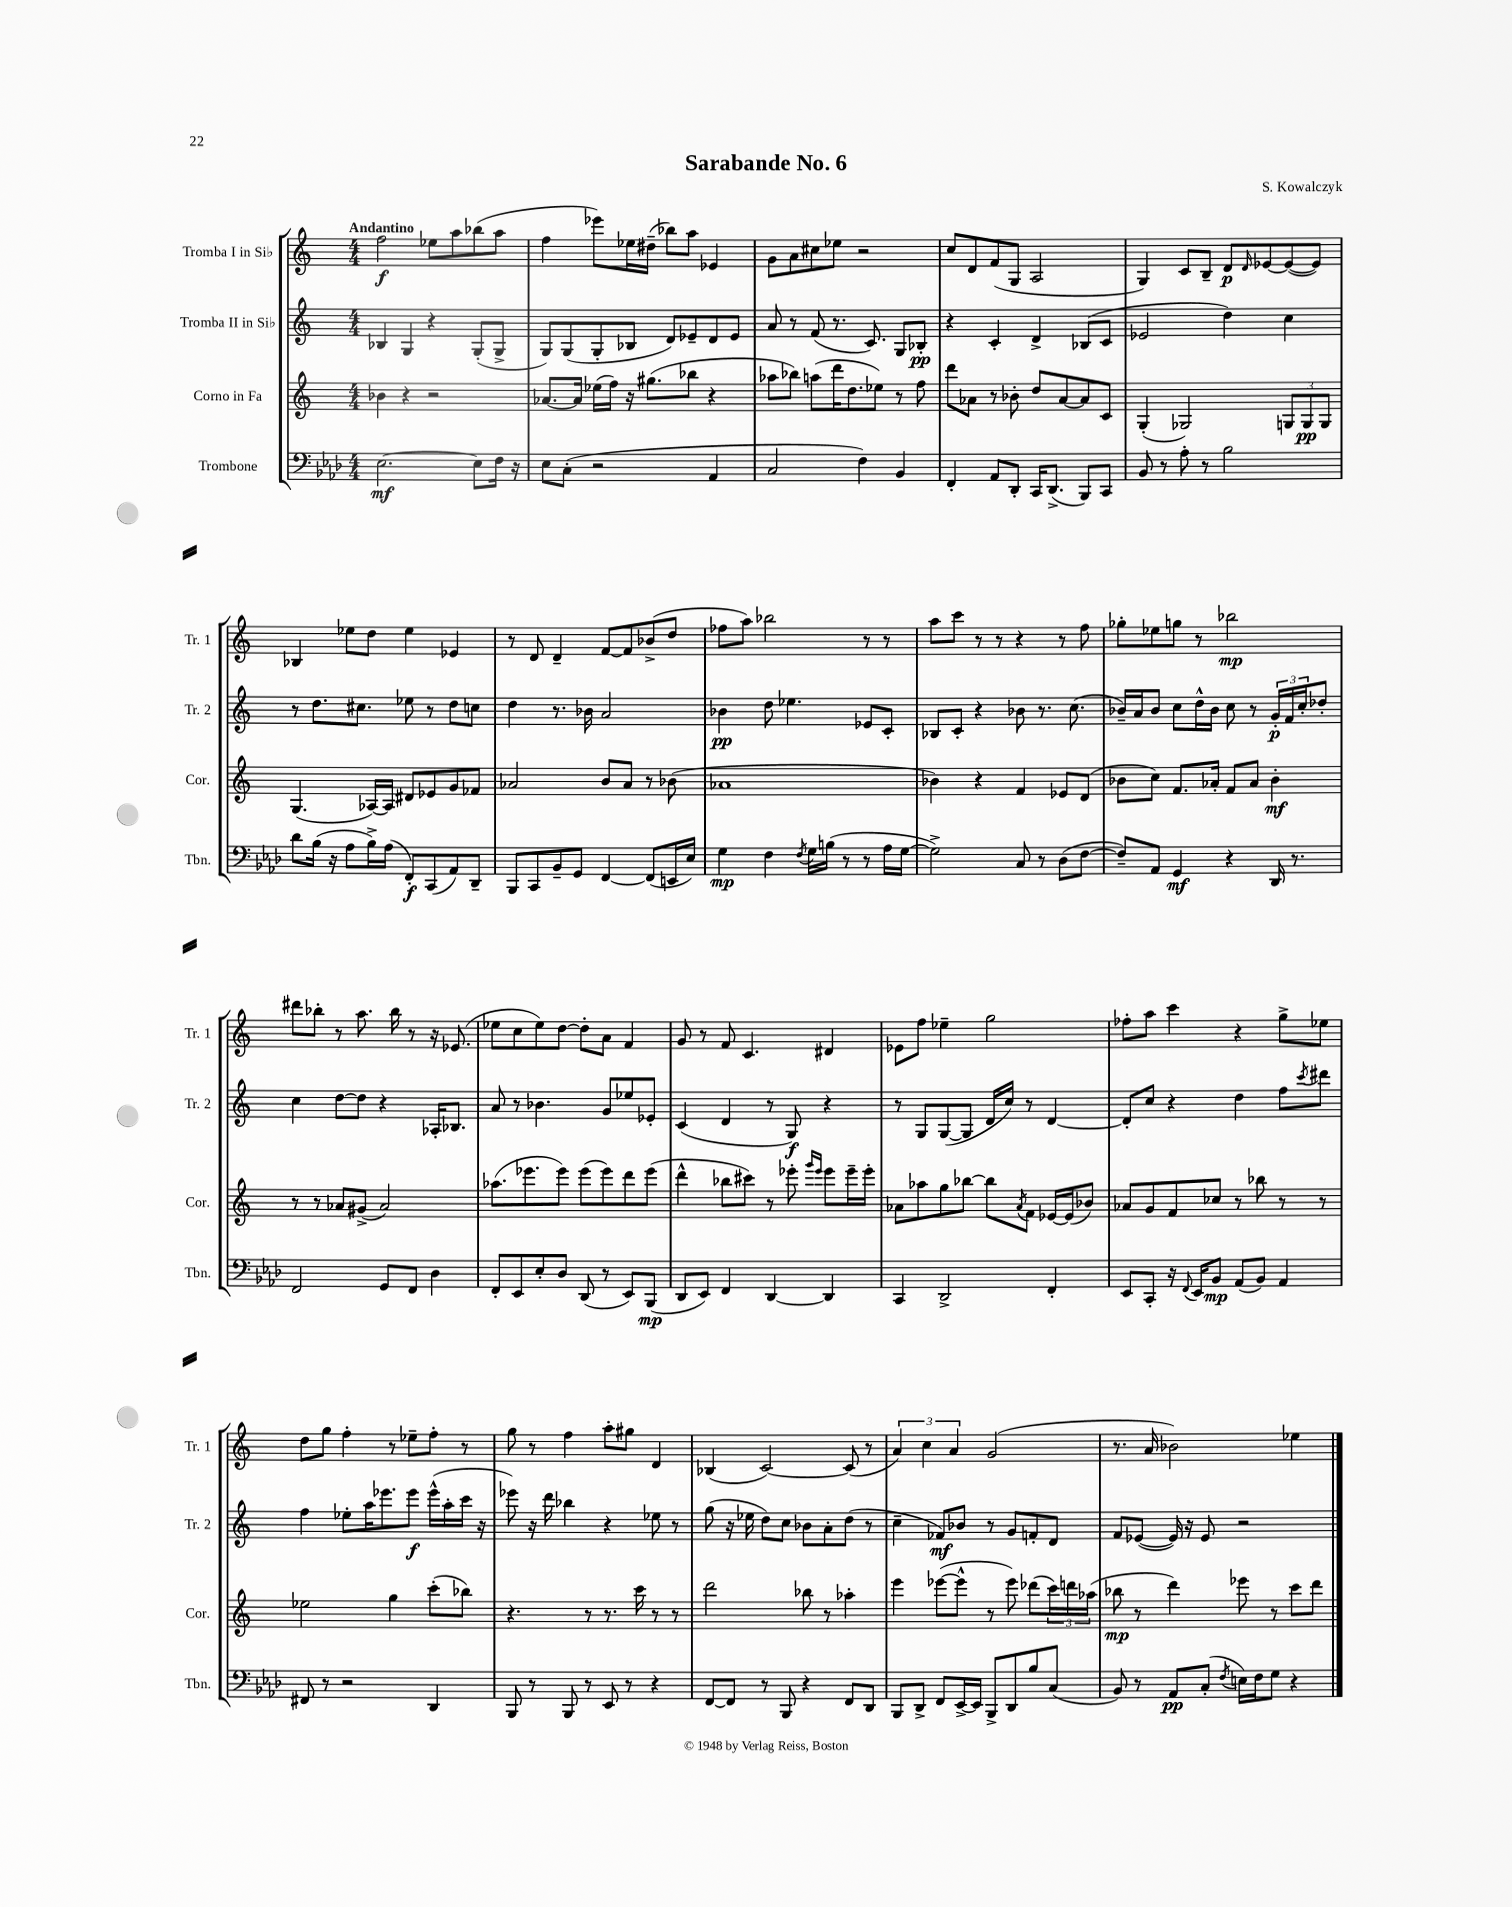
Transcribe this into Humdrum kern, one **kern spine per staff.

**kern	**dynam	**kern	**dynam	**kern	**dynam	**kern	**dynam
*part4	*part4	*part3	*part3	*part2	*part2	*part1	*part1
*staff4	*staff4	*staff3	*staff3	*staff2	*staff2	*staff1	*staff1
*I"Trombone	*	*I"Corno in Fa	*	*I"Tromba II in Si♭	*	*I"Tromba I in Si♭	*
*I'Tbn.	*	*I'Cor.	*	*I'Tr. 2	*	*I'Tr. 1	*
*clefF4	*	*clefG2	*	*clefG2	*	*clefG2	*
*k[b-e-a-d-]	*	*k[]	*	*k[]	*	*k[]	*
*M4/4	*	*M4/4	*	*M4/4	*	*M4/4	*
=1	=1	=1	=1	=1	=1	=1	=1
!	!	!	!	!	!	!LO:TX:a:B:t=Andantino	!
[2.E-\	mf	4b-X\	.	4B-X/	.	2ff\	f
.	.	4r	.	4G/	.	.	.
.	.	2r	.	4r	.	8ee-X\L	.
.	.	.	.	.	.	8aa\	.
8E-\L]	.	.	.	(8G'/L	.	(8bb-X\	.
16F\Jk	.	.	.	8G^/J	.	8aa\J	.
16r	.	.	.	.	.	.	.
=2	=2	=2	=2	=2	=2	=2	=2
8E-\L	.	[8.a-X/L	.	8G/L)	.	4ff\	.
(8C'\J	.	.	.	(8G/	.	.	.
.	.	16a-/Jk]	.	.	.	.	.
2r	.	(16ee-X\LL	.	8G'/	.	8eee-X\L)	.
.	.	16ff\JJ)	.	.	.	.	.
.	.	16r	.	8B-X/J	.	16ee-X\L	.
.	.	(8.gg#X\L	.	.	.	(16dd#X~\JJ	.
.	.	.	.	8d/L)	.	8bb-X\L)	.
.	.	8bb-X\J	.	8e-X~/	.	8aa\J	.
4AA-/	.	4r	.	8d/	.	4e-X/	.
.	.	.	.	8e-/J	.	.	.
=3	=3	=3	=3	=3	=3	=3	=3
2C/	.	8aa-X\L	.	8a/	.	8g\L	.
.	.	8bb-X\J)	.	8r	.	8a\	.
.	.	(8aan\L	.	(8f/	.	8cc#X\	.
.	.	16ddd\K	.	8.r	.	8ee-X\J	.
.	.	8.dd\	.	.	.	.	.
4F\)	.	.	.	.	.	2r	.
.	.	.	.	8.c/)	.	.	.
.	.	8ee-X\J)	.	.	.	.	.
4BB-/	.	8r	.	8G/L	.	.	.
.	.	8ff\	.	8B-X'/J	pp	.	.
=4	=4	=4	=4	=4	=4	=4	=4
4FF'/	.	8ddd\L	.	4r	.	8cc/L	.
.	.	8a-X\J	.	.	.	8d/	.
8AA-/L	.	8r	.	4c'/	.	(8f/	.
8DD-'/J	.	8b-X'\	.	.	.	8G/J	.
16CC/KL	.	8dd/L	.	4d^/	.	2A/	.
(8.DD-^/J	.	.	.	.	.	.	.
.	.	[8a-/	.	.	.	.	.
8BBB-/L)	.	8a-/]	.	(8B-X/L	.	.	.
8CC/J	.	8c/J	.	8c/J	.	.	.
=5	=5	=5	=5	=5	=5	=5	=5
8BB-/	.	(4G'/	.	2e-X/	.	4G/)	.
8r	.	.	.	.	.	.	.
8A-'\	.	2G-X/)	.	.	.	8c/L	.
8r	.	.	.	.	.	8B~/J	.
2B-\	.	.	.	4dd\)	.	8d/L	p
.	.	.	.	.	.	16qqd/	.
.	.	.	.	.	.	[8e-X/	.
.	.	12Gn/L	.	4cc\	.	(8e-/_	.
.	.	12G/	pp	.	.	.	.
.	.	.	.	.	.	8e-/J])	.
.	.	12G/J	.	.	.	.	.
!!LO:LB:g=z
=6	=6	=6	=6	=6	=6	=6	=6
8d-\L	.	(4.G/	.	8r	.	4B-X/	.
(16B-\Jk	.	.	.	8.dd\L	.	.	.
16r	.	.	.	.	.	.	.
8A-\L	.	.	.	.	.	8ee-X\L	.
.	.	.	.	8.cc#X\J	.	.	.
16B-^\L)	.	[16A-X/LL)	.	.	.	8dd\J	.
(16A-\JJ	.	16A-/JJ]	.	.	.	.	.
8FF'/L)	f	8d#X/L	.	8ee-X\	.	4ee-\	.
(8CC/	.	8e-X/	.	8r	.	.	.
8AA-/)	.	8g/	.	8dd\L	.	4e-X/	.
8DD-~/J	.	8f-X/J	.	8ccn\J	.	.	.
=7	=7	=7	=7	=7	=7	=7	=7
8BBB-/L	.	2a-X/	.	4dd\	.	8r	.
8CC/	.	.	.	.	.	8d/	.
8BB-~/	.	.	.	8.r	.	4d~/	.
8GG/J	.	.	.	.	.	.	.
.	.	.	.	16b-X\	.	.	.
[4FF/	.	8b/L	.	2a/	.	[8f/L	.
.	.	8a-/J	.	.	.	8f/]	.
(8FF/L]	.	8r	.	.	.	(8b-X^/	.
16EEn/L	.	(8b-X\	.	.	.	8dd/J	.
16E-/JJ)	.	.	.	.	.	.	.
=8	=8	=8	=8	=8	=8	=8	=8
4G\	mp	1a-X	.	4b-X\	pp	8ff-X\L	.
.	.	.	.	.	.	8aa\J)	.
4F\	.	.	.	8dd\	.	2bb-X\	.
.	.	.	.	4.ee-X\	.	.	.
8qF/	.	.	.	.	.	.	.
16G\LL	.	.	.	.	.	.	.
(16Bn\JJ	.	.	.	.	.	.	.
8r	.	.	.	.	.	.	.
8r	.	.	.	8e-X/L	.	8r	.
16A-\LL	.	.	.	8c'/J	.	8r	.
[16G\JJ	.	.	.	.	.	.	.
=9	=9	=9	=9	=9	=9	=9	=9
2G^\])	.	4b-X\)	.	8B-X/L	.	8aa\L	.
.	.	.	.	8c'/J	.	8ccc\J	.
.	.	4r	.	4r	.	8r	.
.	.	.	.	.	.	8r	.
8C/	.	4f/	.	8b-X\	.	4r	.
8r	.	.	.	8.r	.	.	.
(8D-\L	.	8e-X/L	.	.	.	8r	.
.	.	.	.	(8.cc\	.	.	.
[8F\J	.	(8d/J	.	.	.	8ff\	.
=10	=10	=10	=10	=10	=10	=10	=10
8F~/L])	.	8b-X\L	.	16b-X~/LL)	.	8gg-X'\L	.
.	.	.	.	16a/J	.	.	.
8AA-/J	.	8cc\J)	.	8b-/J	.	8ee-X\	.
4GG/	mf	8.f/L	.	8cc\L	.	8ggn\J	.
.	.	.	.	16dd^^\L	.	8r	.
.	.	16a-X'/Jk	.	16b-\JJ	.	.	.
4r	.	8f/L	.	8cc\	.	2bb-X\	mp
.	.	8a-/J	.	8r	.	.	.
16DD-/	.	4b-'\	mf	24g'/LL	p	.	.
.	.	.	.	24f/	.	.	.
8.r	.	.	.	.	.	.	.
.	.	.	.	24cc'/J	.	.	.
.	.	.	.	8dd-X'/J	.	.	.
!!LO:LB:g=z
=11	=11	=11	=11	=11	=11	=11	=11
2FF/	.	8r	.	4cc\	.	8ddd#X\L	.
.	.	8r	.	.	.	8bb-X'\J	.
.	.	8a-X/L	.	[8dd\L	.	8r	.
.	.	(8g#X^/J	.	8dd\J]	.	8.aa\	.
8GG/L	.	2a-/)	.	4r	.	.	.
.	.	.	.	.	.	16bb-\	.
8FF/J	.	.	.	.	.	8r	.
4D-\	.	.	.	16A-X'/KL	.	16r	.
.	.	.	.	8.B-X/J	.	(8.e-X/	.
=12	=12	=12	=12	=12	=12	=12	=12
8FF'/L	.	(8.aa-X\L	.	8a/	.	8ee-X\L	.
8EE-/	.	.	.	8r	.	8cc\	.
.	.	8.eee-X\	.	.	.	.	.
8E-'/	.	.	.	4.b-X\	.	8ee-\)	.
8D-/J	.	8eee-\J)	.	.	.	[8dd\J	.
(8DD-/	.	(8eee-\L	.	.	.	8dd'\L]	.
8r	.	8eee-\)	.	8g/L	.	8a\J	.
8EE-/L)	.	8ddd\	.	8ee-X/	.	4f/	.
(8BBB-/J	mp	(8eee-\J	.	8e-X'/J	.	.	.
=13	=13	=13	=13	=13	=13	=13	=13
8DD-/L	.	4ddd^^\	.	(4c/	.	8g/	.
8EE-/J)	.	.	.	.	.	8r	.
4FF/	.	8bb-X\L	.	4d/	.	8f/	.
.	.	8ccc#X\J)	.	.	.	4.c/	.
[4DD-/	.	8r	.	8r	.	.	.
.	.	8eee-X'\	.	8G/)	f	.	.
.	.	16qqggg/LL	.	.	.	.	.
.	.	16qqeee-/JJ	.	.	.	.	.
4DD-/]	.	8eee-\L	.	4r	.	4d#X/	.
.	.	16eee-~\L	.	.	.	.	.
.	.	16eee-'\JJ	.	.	.	.	.
=14	=14	=14	=14	=14	=14	=14	=14
4CC/	.	8a-X\L	.	8r	.	8e-X\L	.
.	.	8aa-X\	.	8G/L	.	8ff\J	.
2DD-^/	.	8gg\	.	([8G/	.	4ee-X~\	.
.	.	[8bb-X\J	.	8G/J]	.	.	.
.	.	8bb-\L]	.	16d/LL	.	2gg\	.
.	.	.	.	16cc/JJ)	.	.	.
.	.	8qa-/	.	.	.	.	.
.	.	8f\J	.	8r	.	.	.
4FF'/	.	[16e-X/LL	.	[4d/	.	.	.
.	.	(16e-/J]	.	.	.	.	.
.	.	8b-X/J)	.	.	.	.	.
=15	=15	=15	=15	=15	=15	=15	=15
8EE-/L	.	8a-X/L	.	8d'/L]	.	8ff-X'\L	.
8CC'/J	.	8g/	.	8cc/J	.	8aa\J	.
16r	.	8f/	.	4r	.	4ccc\	.
8qqFF/	.	.	.	.	.	.	.
16EE-/KL	.	.	.	.	.	.	.
8BB-/J	mp	8cc-X/J	.	.	.	.	.
(8AA-/L	.	8r	.	4dd\	.	4r	.
8BB-/J)	.	8bb-X\	.	.	.	.	.
4AA-/	.	8r	.	8ff\L	.	8gg^\L	.
.	.	.	.	8qccc/	.	.	.
.	.	8r	.	8ddd#X\J	.	8ee-X\J	.
!!LO:LB:g=z
=16	=16	=16	=16	=16	=16	=16	=16
8FF#X/	.	2ee-X\	.	4ff\	.	8dd\L	.
8r	.	.	.	.	.	8gg\J	.
2r	.	.	.	8ee-X'\L	.	4ff'\	.
.	.	.	.	16aa\K	.	.	.
.	.	.	.	8.eee-X\	.	.	.
.	.	4gg\	.	.	.	8r	.
.	.	.	.	8eee-\J	f	8ee-X~\L	.
4DD-/	.	(8ccc'\L	.	(16eee-^^\LL	.	8ff'\J	.
.	.	.	.	16aa'\	.	.	.
.	.	8bb-X\J)	.	16ccc\JJ	.	8r	.
.	.	.	.	16r	.	.	.
=17	=17	=17	=17	=17	=17	=17	=17
8BBB-/	.	4.r	.	8eee-X\)	.	8gg\	.
8r	.	.	.	16r	.	8r	.
.	.	.	.	16ddd\	.	.	.
8BBB-/	.	.	.	4bb-X\	.	4ff\	.
8r	.	8r	.	.	.	.	.
8EE-/	.	8.r	.	4r	.	8aa'\L	.
8r	.	.	.	.	.	8gg#X\J	.
.	.	16ccc\	.	.	.	.	.
4r	.	8r	.	8ee-X\	.	4d/	.
.	.	8r	.	8r	.	.	.
=18	=18	=18	=18	=18	=18	=18	=18
[8FF/L	.	2ddd\	.	(8gg\	.	(4B-X/	.
8FF/J]	.	.	.	16r	.	.	.
.	.	.	.	16ee-X\	.	.	.
8r	.	.	.	8dd\L)	.	[2c/)	.
8BBB-/	.	.	.	8cc\J	.	.	.
4r	.	8bb-X\	.	8b-X\L	.	.	.
.	.	8r	.	8a'\	.	.	.
8FF/L	.	4aa-X'\	.	(8dd\J	.	(8c/]	.
8DD-/J	.	.	.	8r	.	8r	.
=19	=19	=19	=19	=19	=19	=19	=19
8BBB-/L	.	4eee\	.	4cc~\	.	6a/)	.
8DD-^/J	.	.	.	.	.	.	.
.	.	.	.	.	.	6cc\	.
8FF/L	.	([8eee-X\L	.	8f-X/L)	mf	.	.
.	.	.	.	.	.	6a/	.
[16EE-^/L	.	8eee-^^\J]	.	8b-X/J	.	.	.
16EE-/JJ]	.	.	.	.	.	.	.
8BBB-^/L	.	8r	.	8r	.	(2g/	.
8DD-/	.	8eee-\)	.	8g/L	.	.	.
8B-/	.	(8ddd-X\L	.	8fn'/	.	.	.
(8C/J	.	24ccc\L)	.	8d/J	.	.	.
.	.	24dddn\	.	.	.	.	.
.	.	(24aa-X\JJ	.	.	.	.	.
=20	=20	=20	=20	=20	=20	=20	=20
8BB-/)	.	8bb-X\	mp	8f/L	.	8.r	.
8r	.	8r	.	([8e-X/J	.	.	.
.	.	.	.	.	.	16a/	.
8AA-/L	pp	4ddd\)	.	16e-/])	.	2b-X\)	.
.	.	.	.	16r	.	.	.
(8C'/J	.	.	.	8e-/	.	.	.
8qF/	.	.	.	.	.	.	.
16En\LL)	.	8eee-X\	.	2r	.	.	.
16F\J	.	.	.	.	.	.	.
8G\J	.	8r	.	.	.	.	.
4r	.	8ccc\L	.	.	.	4ee-X\	.
.	.	8ddd\J	.	.	.	.	.
==	==	==	==	==	==	==	==
*-	*-	*-	*-	*-	*-	*-	*-
